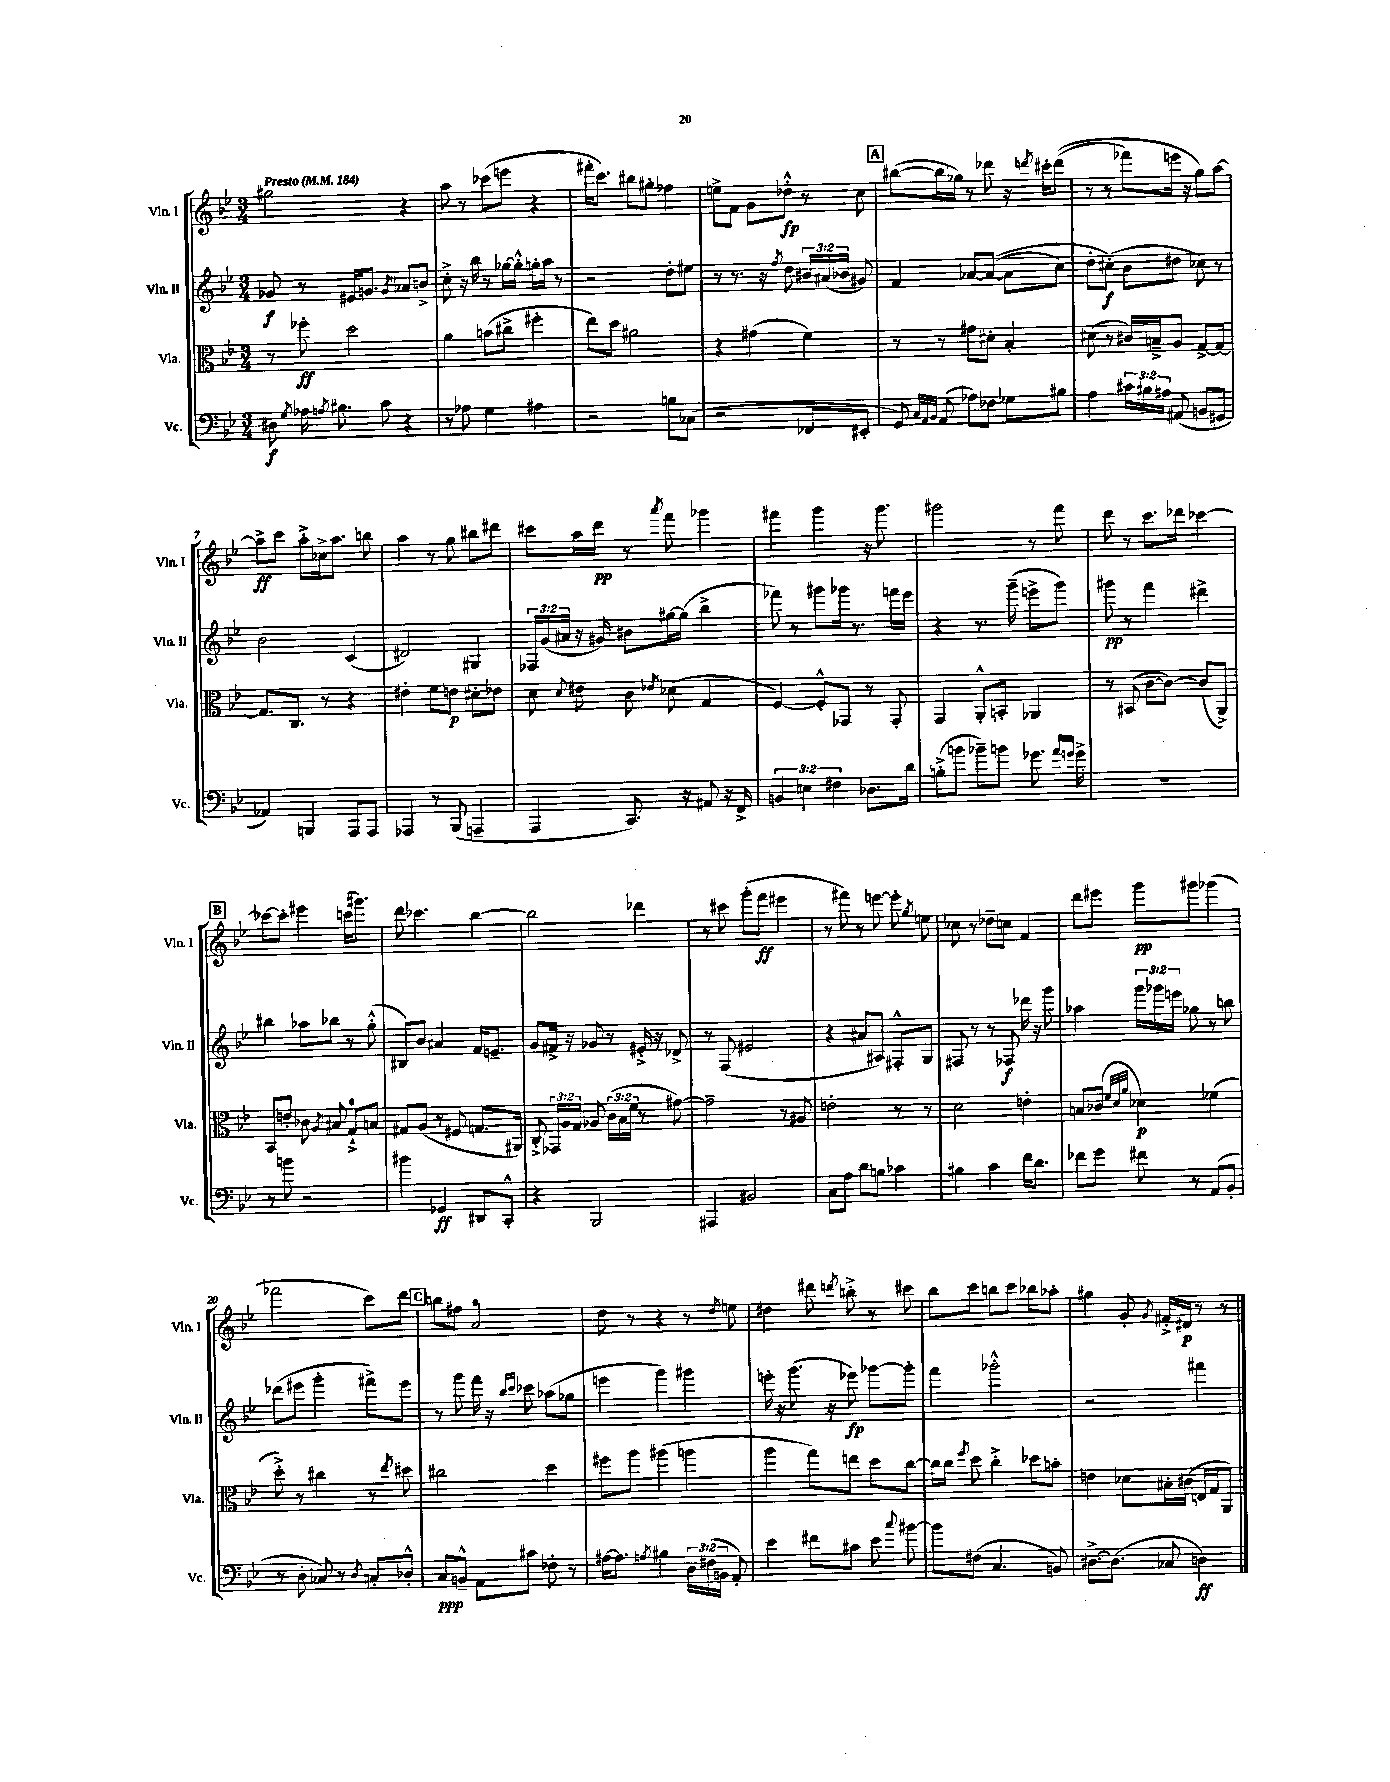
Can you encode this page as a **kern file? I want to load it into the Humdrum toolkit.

**kern	**kern	**kern	**kern
*staff4	*staff3	*staff2	*staff1
*clefF4	*clefC3	*clefG2	*clefG2
*k[b-e-]	*k[b-e-]	*k[b-e-]	*k[b-e-]
*M3/4	*M3/4	*M3/4	*M3/4
*MM184	*MM184	*MM184	*MM184
8D#	8r	8g-	2gg#
8qG	.	.	.
16A-	8ff-'	8r	.
8qA	.	.	.
8.B#	.	.	.
.	2dd	16e#	.
.	.	8.g	.
8c	.	.	.
.	.	8qg	.
4r	.	8a-	4r
.	.	8b^	.
=	=	=	=
8r	4a	8cc'^	8aa
8A-	.	16r	8r
.	.	16bb-	.
4G	(8b	8r	(8ccc-
.	8cc#^	[16gg-	8eee
.	.	16gg-'^^]	.
4A#	4ff#'	16gg'	4r
.	.	16aa	.
.	.	8r	.
=	=	=	=
2r	8ee-)	2r	16fff#'
.	.	.	8.ccc)
.	8dd	.	.
.	2a#	.	8bb#
.	.	.	8gg#'
8B	.	8dd'	4ff-
(8C-	.	8ee#	.
=	=	=	=
2r	4r	8r	8ee^
.	.	8.r	8f
.	(4g#	.	8g
.	.	16r	.
.	.	8qff	.
.	.	8dd	8dd-'^^
8FF-	4f)	24b#	8r
.	.	(24a#	.
.	.	24b-	.
8EE#'	.	8g#)	8cc
=	=	=	=
8GG)	8r	4f	([8bb#
32qqC	.	.	.
32qqAA	.	.	.
32qqBB-	.	.	.
(8AA	8r	.	16bb#]
.	.	.	16gg-)
8A-)	8g#	[8a-	8r
8F-	8d#'	&((8a-_	8ddd-
8G-	4B-'	8a-]	16r
.	.	.	8qddd
.	.	.	16ccc#'
8B#	.	8cc)	&((8ddd
=	=	=	=
4A	(8d#	8dd'	8r
.	8r	(8cc#'&)	8r
24c#	16c#)	8b-	8fff-)
24B#	.	.	.
.	16B~^	.	.
24A#	.	.	.
(8AA#	8A	8dd#	16eee
.	.	.	16r
8BB	[8G^	8cc-)	8gg&)
8GG#	8G_	8r	[8aa
=	=	=	=
4AA-)	8.G]	2b-	8aa^]
.	.	.	8ccc
.	8.C	.	.
4BBB	.	.	8aa'^
.	8r	.	16cc-^
.	.	.	8.aa
8AAA	4r	(4c	.
8AAA	.	.	8bb
=	=	=	=
4AAA-	4e#'	2d#)	4aa
8r	8f	.	8r
(8BBB-	8e	.	8gg
4AAA~	8d#'	4G#	8bb#
.	8e-	.	8ddd#
=	=	=	=
4AAA	8d	24F-	8ccc#
.	.	(24g	.
.	.	24a#	.
.	8qqd	.	.
.	8e#	16r	16aa
.	.	16g#)	16ddd
8.CC)	8c	8b#	8r
.	8qe-	.	8qaaa
.	(8d-	[16gg#	8fff
16r	.	(16gg#]	.
8AA#	4G	4bb-^	4ggg-
16r	.	.	.
16FF^	.	.	.
=	=	=	=
6BB	[4F)	8fff-)	4fff#
.	.	8r	.
6E	.	.	.
.	8F'^^]	8ggg#	4ggg
6F#	.	.	.
.	8GG-	16ggg-	.
.	.	8.r	.
8.D-	8r	.	16r
.	.	.	8.ggg
.	8GG-'	16fff	.
16d	.	16eee-	.
=	=	=	=
(8B'^	4GG	4r	2ggg#
8b	.	.	.
8b-~)	8AA'^^	8.r	.
8b	8BB'	.	.
.	.	(16ggg~	.
8.g-	4AA-	8eee^	8r
.	.	8ggg)	8fff
16qqa	.	.	.
16qqg	.	.	.
16g^	.	.	.
=	=	=	=
2.r	8r	8ggg#	8ddd
.	(8BB#	8r	8r
.	[8c	4fff	8.ccc
.	8c_)	.	.
.	.	.	16ddd-
.	(8c]	4ddd#^	[4ccc-
.	8AA^)	.	.
=	=	=	=
8r	8BB-	4bb#	8ccc-_
8b	8e'	.	8ccc-']
2r	8c-	8aa-	4eee#
.	8qA	.	.
.	8B#	8bb-	.
.	8G`^	8r	(16ccc
.	.	.	8.ggg#)
.	8B	(8gg'^^	.
=	=	=	=
4b#	8G#	8B#)	8ddd
.	(8A	8b-	4.ccc-
4GG-	8r	4a#	.
.	8F#	.	.
8DD#	8.G	16f	[4bb-
.	.	8.e~	.
8CC'^^	.	.	.
.	16AA#)	.	.
=	=	=	=
4r	8C'^	8g	2bb-]
.	24GG-	16f#^	.
.	24A	.	.
.	.	16r	.
.	24G	.	.
2BBB-	8A-	8g-	.
.	(24c	8r	.
.	24B-	.	.
.	24f	.	.
.	8r	16e#'^	4ddd-
.	.	16r	.
.	[8g#)	8d-^	.
=	=	=	=
4AAA#	2g#~]	8r	8r
.	.	(8F	8ccc#
2BB#	.	2e#	(8ggg'
.	.	.	8fff
.	8r	.	4eee#
.	8A#	.	.
=	=	=	=
8C	2e'	4r	8r
8A	.	.	8fff#)
8d	.	8a#	8r
8B	.	8A#)	[8eee
4c-	8r	8F#'^^	8eee']
.	.	.	8qgg
.	8r	8G	8ee
=	=	=	=
4B#	2d	8F#	8cc-
.	.	8r	8r
4c	.	8r	8dd-~
.	.	8F-	8cc
16f	4e'	16ddd-	4f
8.d	.	16r	.
.	.	8ggg	.
=	=	=	=
8f-	8B	4aa-	8ddd
8g	(8c-	.	8eee#
.	32qqf	.	.
.	32qqd	.	.
.	32qqa	.	.
8f#	4d-)	24ggg	8ggg
.	.	24ggg-	.
.	.	24eee	.
8r	.	8gg-	8ggg#
(8AA	(4f-	8r	(4ggg-
8BB-'	.	8bb	.
=	=	=	=
8r	8dd'^)	(8ddd-	2fff-
8D'	8r	8eee#	.
8C-)	4cc#	4ggg'	.
8r	.	.	.
8qD	.	.	.
8C'	8r	8fff#^)	8ccc)
.	8qee-	.	.
8D-'^^	8dd#	8eee#	8ddd
=	=	=	=
8C	2cc#	8r	8bb
8BB~^^	.	8ggg	8ff#
8AA	.	16fff	2a
.	.	16r	.
.	.	16qqbb-	.
.	.	16qqccc	.
8c#	.	8ccc-	.
8F-'	4dd	(8aa-	.
8r	.	8gg-	.
=	=	=	=
[16A#	8ff#	4eee	8dd
8.A#]	.	.	.
.	8aa	.	8r
8qA	.	.	.
4B#	(4aa#	4ggg)	4r
24D	4aa	4ggg#	8r
(24F#	.	.	.
24BB	.	.	.
.	.	.	8qdd
8AA')	.	.	8ee
=	=	=	=
4e-	4aa	16eee'	4dd#
.	.	16r	.
.	.	(8.ggg	.
8f#	8gg)	.	8ddd#
.	.	16r	.
.	.	.	8qddd
8c#	8ee	8eee-)	8bb'^
8e-	8dd	[8ggg-	8r
8qqcc	.	.	.
[8b#	[8cc	8ggg-']	8ccc#
=	=	=	=
8b#]	16cc]	4fff	8bb-
.	16cc	.	.
.	8qff	.	.
(8F#	8dd	.	8ccc
4.C	4cc'^	2ggg-'^^	8bb
.	.	.	8ccc
.	8dd-	.	8bb-
8BB)	8b'	.	8aa-'
=	=	=	=
[8.D#^	4e	2r	4gg#
(8.D#]	.	.	.
.	8d-	.	8g'
.	.	.	8qg
8C-	16B#'	.	16f#'^
.	(16c#	.	16d#
4D)	16E	4fff#	8r
.	16G	.	.
.	8AA)	.	8r
==	==	==	==
*-	*-	*-	*-
